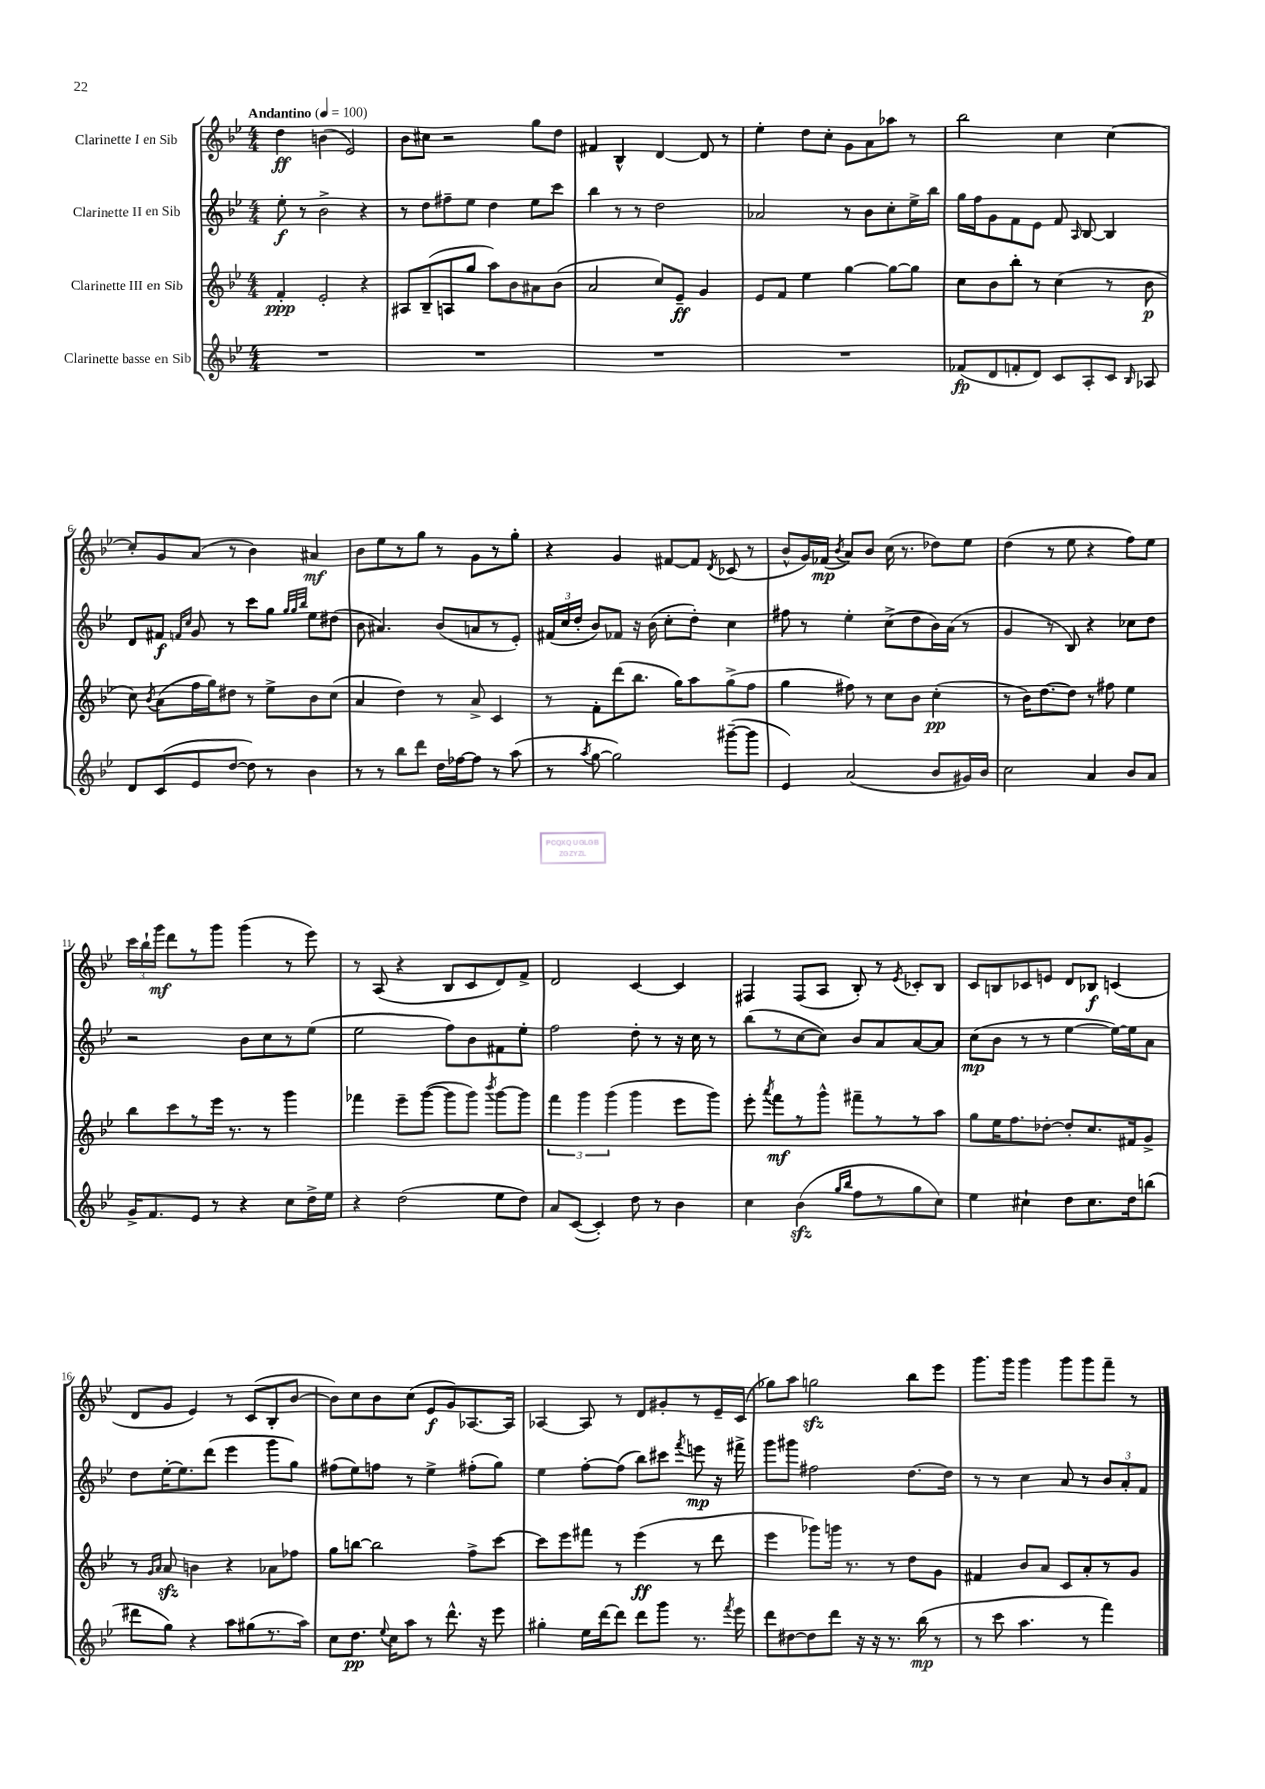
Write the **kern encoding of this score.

**kern	**dynam	**kern	**dynam	**kern	**dynam	**kern	**dynam
*part4	*part4	*part3	*part3	*part2	*part2	*part1	*part1
*staff4	*staff4	*staff3	*staff3	*staff2	*staff2	*staff1	*staff1
*I"Clarinette basse en Sib	*	*I"Clarinette III en Sib	*	*I"Clarinette II en Sib	*	*I"Clarinette I en Sib	*
*clefG2	*	*clefG2	*	*clefG2	*	*clefG2	*
*k[b-e-]	*	*k[b-e-]	*	*k[b-e-]	*	*k[b-e-]	*
*M4/4	*	*M4/4	*	*M4/4	*	*M4/4	*
*MM100	*	*MM100	*	*MM100	*	*MM100	*
=1	=1	=1	=1	=1	=1	=1	=1
!	!	!	!	!	!	!LO:TX:a:B:t=Andantino	!
1r	.	4f'/	ppp	8ee-'\	f	4dd\	ff
.	.	.	.	8r	.	.	.
.	.	2e-'/	.	2b-^\	.	(4bn\	.
.	.	.	.	.	.	2e-/)	.
.	.	4r	.	4r	.	.	.
=2	=2	=2	=2	=2	=2	=2	=2
1r	.	8A#X/L	.	8r	.	8b-\L	.
.	.	(8B-~/	.	8dd\L	.	8cc#X\J	.
.	.	8An/	.	8ff#X~\	.	2r	.
.	.	8gg/J	.	8ee-\J	.	.	.
.	.	8aa\L)	.	4dd\	.	.	.
.	.	8b-\	.	.	.	.	.
.	.	8a#X\	.	8ee-\L	.	8gg\L	.
.	.	(8b-\J	.	8ccc\J	.	8dd\J	.
=3	=3	=3	=3	=3	=3	=3	=3
1r	.	2a/	.	4bb-\	.	4f#X/	.
.	.	.	.	8r	.	4B-^^/	.
.	.	.	.	8r	.	.	.
.	.	8cc/L)	.	2dd\	.	[4d/	.
.	.	8e-~/J	ff	.	.	.	.
.	.	4g/	.	.	.	8d/]	.
.	.	.	.	.	.	8r	.
=4	=4	=4	=4	=4	=4	=4	=4
1r	.	8e-/L	.	2a-X/	.	4ee-'\	.
.	.	8f/J	.	.	.	.	.
.	.	4ee-\	.	.	.	8dd\L	.
.	.	.	.	.	.	8cc'\J	.
.	.	[4gg\	.	8r	.	8g\L	.
.	.	.	.	8b-\L	.	8a\	.
.	.	8gg\L_	.	8cc'\	.	8aa-X\J	.
.	.	8gg\J]	.	16ee-^\L	.	8r	.
.	.	.	.	16bb-\JJ	.	.	.
=5	=5	=5	=5	=5	=5	=5	=5
(8f-X/L	fp	8cc\L	.	16gg\LL	.	2bb-\	.
.	.	.	.	16ff\J	.	.	.
8d/	.	8b-\	.	8g\	.	.	.
8fn'/	.	8bb-'\J	.	8f\	.	.	.
8d/J)	.	8r	.	8e-\J	.	.	.
8c/L	.	(4cc\	.	8f/	.	4cc\	.
.	.	.	.	16qqA/	.	.	.
8A'/	.	.	.	[8B-/	.	.	.
8c/J	.	8r	.	4B-/]	.	[4cc\	.
16qqB-/	.	.	.	.	.	.	.
8A-X/	.	8b-\	p	.	.	.	.
!!LO:LB:g=z
=6	=6	=6	=6	=6	=6	=6	=6
8d/L	.	8cc\)	.	8d/L	.	8cc'/L]	.
.	.	8qb-/	.	.	.	.	.
(8c/	.	(8a\L	.	8f#X/J	f	8g/	.
.	.	.	.	16qqfn/LL	.	.	.
.	.	.	.	16qqcc/JJ	.	.	.
8e-/	.	16ff\L	.	8g/	.	(8a/J	.
.	.	16gg\J)	.	.	.	.	.
[8dd/J	.	8dd#X\J	.	8r	.	8r	.
8dd\])	.	8r	.	8ccc\L	.	4b-\)	.
8r	.	8ee-^\L	.	8gg\J	.	.	.
.	.	.	.	32qqgg/LLL	.	.	.
.	.	.	.	32qqgg/	.	.	.
.	.	.	.	32qqbb-/JJJ	.	.	.
4b-\	.	8b-\	.	8ee-\L	.	4a#X/	mf
.	.	(8cc\J	.	(8dd#X\J	.	.	.
=7	=7	=7	=7	=7	=7	=7	=7
8r	.	4a/	.	8b-\	.	8b-\L	.
8r	.	.	.	4.a#X/)	.	8ee-\	.
8bb-\L	.	4dd\)	.	.	.	8r	.
8ddd\J	.	.	.	.	.	8gg\J	.
16dd\LL	.	8r	.	(8b-/L	.	8r	.
[16ff-X\J	.	.	.	.	.	.	.
8ff-\J]	.	8a^/	.	8an/	.	8g\L	.
8r	.	4c/	.	8r	.	8r	.
(8aa\	.	.	.	8e-'/J)	.	8gg'\J	.
=8	=8	=8	=8	=8	=8	=8	=8
8r	.	8r	.	(24f#X/LL	.	4r	.
.	.	.	.	24cc/	.	.	.
.	.	.	.	24dd'/JJ	.	.	.
8qaa/	.	.	.	.	.	.	.
[8gg\	.	8f'\L	.	8b-/L)	.	.	.
2gg\])	.	(8ddd\	.	8f-X/J	.	4g/	.
.	.	8.bb-\J	.	16r	.	.	.
.	.	.	.	(16b-\	.	.	.
.	.	.	.	8cc'\L	.	[8f#X/L	.
.	.	16gg\KL)	.	.	.	.	.
.	.	8aa\	.	8dd'\J)	.	8f#/J]	.
.	.	.	.	.	.	8qd/	.
([8ggg#X~\L	.	(8gg^\	.	4cc\	.	(8c-X/	.
8ggg#\J]	.	8ff\J	.	.	.	8r	.
=9	=9	=9	=9	=9	=9	=9	=9
4e-/)	.	4gg\	.	8ff#X\	.	8b-^^/L	.
.	.	.	.	8r	.	16g/L)	.
.	.	.	.	.	.	(16f-X/JJ	mp
.	.	.	.	.	.	8qb-/	.
(2a/	.	8ff#X\)	.	4ee-'\	.	8a/L)	.
.	.	8r	.	.	.	8b-/J	.
.	.	8cc\L	.	(8cc^\L	.	(16cc\	.
.	.	.	.	.	.	8.r	.
.	.	8b-\J	.	8dd\	.	.	.
8b-/L	.	(4cc'\	pp	16b-\L)	.	8dd-X\L)	.
.	.	.	.	(16a\JJ	.	.	.
16g#X/L)	.	.	.	8r	.	8ee-\J	.
16b-/JJ	.	.	.	.	.	.	.
=10	=10	=10	=10	=10	=10	=10	=10
2cc\	.	8r	.	4g/	.	(4dd\	.
.	.	16b-\KL)	.	.	.	.	.
.	.	[8.dd\	.	.	.	.	.
.	.	.	.	8r	.	8r	.
.	.	8dd\J]	.	8B-/)	.	8ee-\	.
4a/	.	8r	.	4r	.	4r	.
.	.	8ff#X\	.	.	.	.	.
8b-/L	.	4ee-\	.	8cc-X\L	.	8ff\L)	.
8a/J	.	.	.	8dd\J	.	8ee-\J	.
!!LO:LB:g=z
=11	=11	=11	=11	=11	=11	=11	=11
16g^/KL	.	8bb-\L	.	2r	.	24ccc\LL	.
.	.	.	.	.	.	24bb-`\	.
8.f/	.	.	.	.	.	.	.
.	.	.	.	.	.	24ggg\JJ	mf
.	.	8ccc\	.	.	.	8ddd\L	.
8e-/J	.	8r	.	.	.	8r	.
8r	.	16eee-\Jk	.	.	.	8ggg\J	.
.	.	8.r	.	.	.	.	.
4r	.	.	.	8b-\L	.	(4ggg\	.
.	.	8r	.	8cc\	.	.	.
8cc\L	.	4ggg\	.	8r	.	8r	.
16dd^\L	.	.	.	(8ee-\J	.	8eee-\)	.
16ee-\JJ	.	.	.	.	.	.	.
=12	=12	=12	=12	=12	=12	=12	=12
4r	.	4fff-X\	.	2ee-\	.	8r	.
.	.	.	.	.	.	(8A/	.
(2dd\	.	8eee-~\L	.	.	.	4r	.
.	.	([8ggg\J	.	.	.	.	.
.	.	8ggg\L]	.	8ff\L)	.	8B-/L	.
.	.	8ggg\J)	.	8b-\	.	8c/	.
.	.	8qbbb-/	.	.	.	.	.
8ee-\L	.	[8ggg\L	.	8f#X\	.	8d/)	.
8dd\J)	.	8ggg\J]	.	8ee-'\J	.	8f^/J	.
=13	=13	=13	=13	=13	=13	=13	=13
8a/L	.	6fff\	.	2ff\	.	2d/	.
([8c/J	.	.	.	.	.	.	.
.	.	6ggg\	.	.	.	.	.
4c'/])	.	.	.	.	.	.	.
.	.	(6ggg\	.	.	.	.	.
8dd\	.	4ggg\	.	8dd'\	.	[4c/	.
8r	.	.	.	8r	.	.	.
4b-\	.	8eee-\L	.	16r	.	4c/]	.
.	.	.	.	16cc\	.	.	.
.	.	8ggg\J)	.	8r	.	.	.
=14	=14	=14	=14	=14	=14	=14	=14
4cc\	.	8eee-'\	.	(8bb-\L	.	4F#X/	.
.	.	8qaaa/	.	.	.	.	.
.	.	8fff\L	mf	8r	.	.	.
(4b-zz\	.	8r	.	[8cc\	.	(8F#/L	.
.	.	8ggg^^\J	.	8cc\J])	.	8A/J	.
16qqgg/LL	.	.	.	.	.	.	.
16qqbb-/JJ	.	.	.	.	.	.	.
8ff\L	.	8fff#X~\L	.	8b-/L	.	8B-'/)	.
8r	.	8r	.	8a/	.	8r	.
.	.	.	.	.	.	8qe-/	.
8gg\	.	8r	.	[8a/	.	8c-X'/L	.
8cc\J)	.	8aa\J	.	8a/J]	.	8B-/J	.
=15	=15	=15	=15	=15	=15	=15	=15
4ee-\	.	8gg\L	.	(8cc\L	mp	8c/L	.
.	.	16ee-\K	.	8b-\J	.	8Bn/	.
.	.	8.ff\	.	.	.	.	.
4cc#X`\	.	.	.	8r	.	8c-X/	.
.	.	[8dd-X'\J	.	8r	.	8en/J	.
8dd\L	.	8dd-'/L]	.	[4ee-\	.	8d/L	.
8.cc#\	.	8.cc/	.	.	.	8B-X/J	f
.	.	.	.	16ee-\LL_)	.	(4cn/	.
16dd\k	.	16f#X/k	.	16ee-\J]	.	.	.
(8bbn\J	.	8g^/J	.	8a\J	.	.	.
!!LO:LB:g=z
=16	=16	=16	=16	=16	=16	=16	=16
8ddd#X\L	.	8r	.	8dd\L	.	8d/L	.
.	.	16qqg/LL	.	.	.	.	.
.	.	16qqa/JJ	.	.	.	.	.
8gg\J)	.	8azz/	.	[16ee-'\K	.	8g/J	.
.	.	.	.	8.ee-\]	.	.	.
4r	.	4bn\	.	.	.	4e-/)	.
.	.	.	.	(8ddd\J	.	.	.
8aa\L	.	4r	.	4eee-\	.	8r	.
(8gg#X\	.	.	.	.	.	(8c/L	.
8.r	.	8a-X\L	.	8ggg\L	.	8B-'/	.
.	.	8ff-X\J	.	8gg\J)	.	[8b-/J	.
16aa\Jk)	.	.	.	.	.	.	.
=17	=17	=17	=17	=17	=17	=17	=17
8cc\L	.	8gg\L	.	(8ff#X\L	.	8b-\L])	.
8.dd\J	pp	[8bbn\J	.	8ee-\)	.	8cc\	.
.	.	2bb\]	.	8ffn\J	.	8b-\	.
8qqee-/	.	.	.	.	.	.	.
16cc\KL	.	.	.	.	.	.	.
8aa\J	.	.	.	8r	.	(8cc\J	.
8r	.	.	.	4ee-^\	.	8e-/L	f
8.ddd^^\	.	.	.	.	.	8g/)	.
.	.	8ff^\L	.	(8ff#X'\L	.	[8.A-X/	.
16r	.	.	.	.	.	.	.
8eee-\	.	[8ccc\J	.	8gg\J)	.	.	.
.	.	.	.	.	.	16A-/Jk]	.
=18	=18	=18	=18	=18	=18	=18	=18
4gg#X'\	.	8ccc\L]	.	4ee-\	.	[4A-X/	.
.	.	8eee-\	.	.	.	.	.
16ee-\LL	.	8fff#X\J	.	[8ff'\L	.	8A-/]	.
[16ddd\J	.	.	.	.	.	.	.
8ddd\J]	.	8r	.	(8ff\J]	.	8r	.
8ddd\L	.	(4eee-\	ff	8bb-\L)	.	8d/L	.
8ggg\J	.	.	.	8ccc#X\J	.	8g#X'/	.
.	.	.	.	8qfff/	.	.	.
8.r	.	8r	.	8eeen\	mp	8r	.
.	.	8ddd\	.	16r	.	16e-~/L	.
8qfff/	.	.	.	.	.	.	.
16eee-\	.	.	.	16fff#X^\	.	(16c/JJ	.
=19	=19	=19	=19	=19	=19	=19	=19
8ddd\L	.	4eee-\	.	8ggg\L	.	8gg-X\L)	.
[8dd#X\	.	.	.	8ggg#X\J	.	8aa\J	.
8dd#\]	.	8ggg-X\L)	.	2ff#X\	.	2ggnzz\	.
8ddd\J	.	16gggn\Jk	.	.	.	.	.
.	.	8.r	.	.	.	.	.
16r	.	.	.	.	.	.	.
16r	.	.	.	.	.	.	.
8.r	.	8r	.	.	.	.	.
.	.	8dd\L	.	[8.dd\L	.	8bb-\L	.
(16bb-\	mp	.	.	.	.	.	.
8r	.	8g\J	.	.	.	8eee-\J	.
.	.	.	.	16dd\Jk]	.	.	.
=20	=20	=20	=20	=20	=20	=20	=20
8r	.	4f#X/	.	8r	.	8.ggg\L	.
8ccc\	.	.	.	8r	.	.	.
.	.	.	.	.	.	16ggg\Jk	.
4.aa\	.	8b-/L	.	4cc\	.	4ggg\	.
.	.	8a/J	.	.	.	.	.
.	.	8c/L	.	8a/	.	8ggg\L	.
8r	.	8a'/	.	8r	.	8ggg\	.
4fff\)	.	8r	.	12b-/L	.	8fff~\J	.
.	.	.	.	12a'/	.	.	.
.	.	8g/J	.	.	.	8r	.
.	.	.	.	12f/J	.	.	.
==	==	==	==	==	==	==	==
*-	*-	*-	*-	*-	*-	*-	*-
